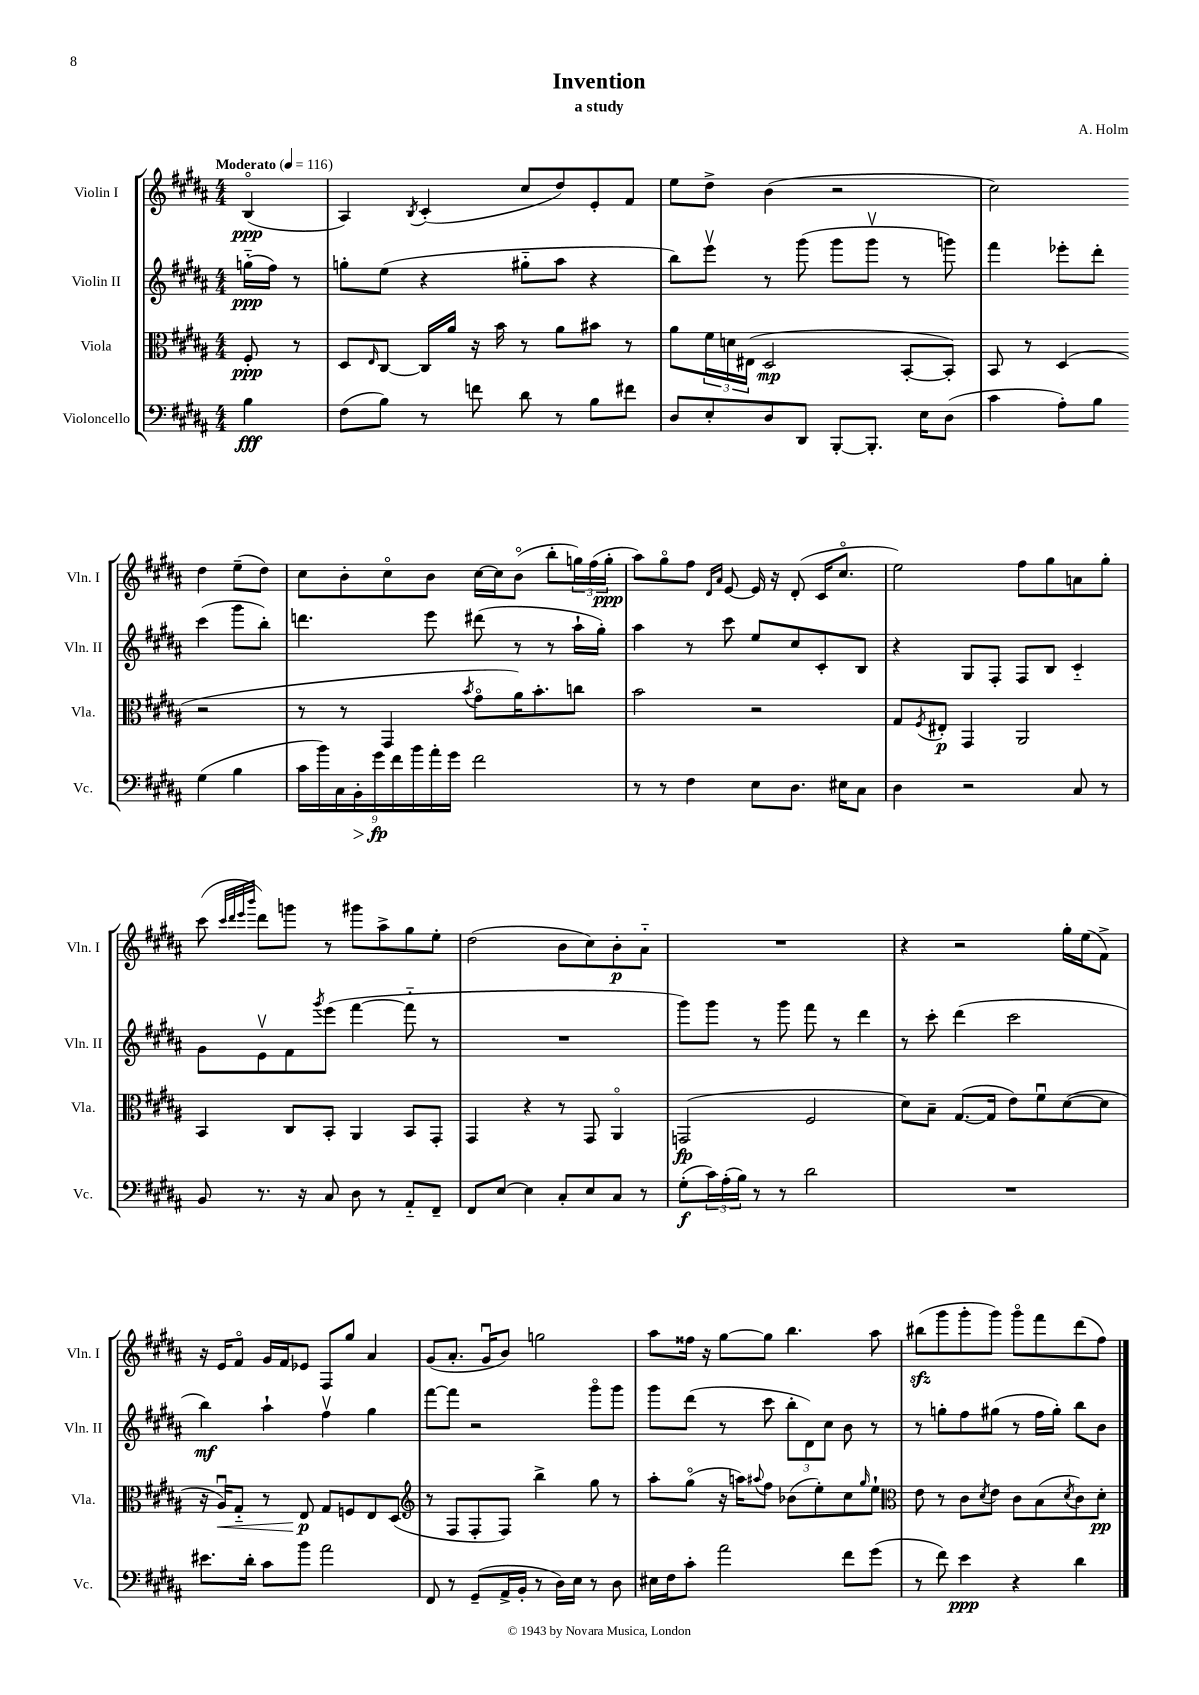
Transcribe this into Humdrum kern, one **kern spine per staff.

**kern	**kern	**kern	**kern
*staff4	*staff3	*staff2	*staff1
*clefF4	*clefC3	*clefG2	*clefG2
*k[f#c#g#d#a#]	*k[f#c#g#d#a#]	*k[f#c#g#d#a#]	*k[f#c#g#d#a#]
*M4/4	*M4/4	*M4/4	*M4/4
*MM116	*MM116	*MM116	*MM116
4B	8F#'	(16gg'~	(4Bo
.	.	16ff#)	.
.	8r	8r	.
=	=	=	=
(8F#	8D#	8gg'	4A#)
.	16qqE	.	.
8B)	[8C#	(8ee	.
.	.	.	8qB
8r	16C#]	4r	(4c#'
.	16a#	.	.
8f	16r	.	.
.	16b	.	.
8d#	8r	8gg#'~	8cc#
8r	8a#	8aa#	8dd#)
8B	8b#	4r	8e'
8f#	8r	.	8f#
=	=	=	=
8D#	8a#	8bb)	8ee
8E'	24f#	8eeev	8dd#^
.	24d	.	.
.	(24E#	.	.
8D#	2D#	8r	(4b
8DD#	.	(8ggg#	.
[8BBB'	.	8ggg#	2r
8.BBB']	.	8ggg#v	.
.	[8BB'	8r	.
16E	.	.	.
(8D#	8BB'])	8ggg)	.
=	=	=	=
4c#	8BB	4fff#	2cc#)
.	8r	.	.
8A#')	(4D#	8eee-'	.
8B	.	8ddd#'	.
(4G#	2r	(4ccc#	4dd#
4B	.	8ggg#	(8ee~
.	.	8bb')	8dd#)
=	=	=	=
18c#	8r	4.ddd	8cc#
18b)	.	.	.
18C#	.	.	.
.	8r	.	8b'
18BB'	.	.	.
18g#	.	.	.
.	4GG#	.	8cc#o
18f#	.	.	.
18b	.	.	.
.	.	8eee	8b
18a#'	.	.	.
18g#	.	.	.
.	8qb	.	.
2f#	8g#o	(8ddd#	[16cc#
.	.	.	16cc#]
.	16a#)	8r	(8bo
.	8.b'	.	.
.	.	8r	8bb'
.	8cc	16aa#`	24gg)
.	.	.	(24ff#
.	.	16gg#')	.
.	.	.	24gg'
=	=	=	=
8r	2b	4aa#	8aa#)
8r	.	.	8gg#o
4F#	.	8r	8ff#
.	.	.	16qqd#
.	.	.	16qqa#
.	.	8ccc#	[8e
8E	2r	8ee	16e]
.	.	.	16r
8.D#	.	8cc#	(8d#'
.	.	8c#'	16c#
16E#	.	.	8.cc#o
8C#	.	8B	.
=	=	=	=
4D#	8G#	4r	2ee)
.	8qF#	.	.
.	8E#'	.	.
2r	4GG#	8G#	.
.	.	8F#'	.
.	2AA#	8F#	8ff#
.	.	8B	8gg#
8C#	.	4c#'~	8a
8r	.	.	8gg#'
=	=	=	=
8BB	4BB	8g#	(8ccc#
.	.	.	32qqccc#
.	.	.	32qqddd#
.	.	.	32qqeee
.	.	.	32qqbbb
8.r	.	8ev	8ddd#)
.	8C#	8f#	8ggg
16r	.	.	.
.	.	8qggg#	.
8C#	8BB'	(8eee	8r
8D#	4AA#	[4fff#	8ggg#
8r	.	.	8aa#^
8AA#'~	8BB	8fff#'~]	8gg#
8FF#~	8GG#'	8r	8ee'
=	=	=	=
8FF#	4GG#	1r	(2dd#
[8E	.	.	.
4E]	4r	.	.
8C#'	8r	.	8b
8E	8GG#	.	8cc#)
8C#	4AA#o	.	8b'
8r	.	.	8a#'~
=	=	=	=
(8G#'	(2GG	8ggg#)	1r
24c#)	.	8ggg#	.
(24A#'	.	.	.
24B)	.	.	.
8r	.	8r	.
8r	.	8ggg#	.
2d#	2F#	8fff#	.
.	.	8r	.
.	.	4ddd#	.
=	=	=	=
1r	8d#)	8r	4r
.	8B~	8ccc#'	.
.	([8.G#	(4ddd#	2r
.	16G#]	.	.
.	8e)	2ccc#	.
.	8f#u	.	.
.	([8d#	.	16gg#'
.	.	.	(16ee
.	8d#]	.	8f#^)
=	=	=	=
8.e#	16r	4bb)	16r
.	16A#u)	.	16e
.	8G#'~	.	8f#o
16d#'	.	.	.
8c#	8r	4aa#`	16g#
.	.	.	16f#
8b	8E	.	8e-
2a#	8G#	4ff#v	8F#
.	8F	.	8gg#
.	8E	4gg#	4a#
.	(8D#	.	.
=	=	=	=
*	*clefG2	*	*
8FF#	8r	[8fff#	(8g#
8r	8F#	8fff#]	8.a#'
(8GG#~	8F#'	2r	.
.	.	.	16g#u
16AA#^	8F#)	.	8b)
16BB'	.	.	.
8r	4bb^	.	2gg
16D#)	.	.	.
16E	.	.	.
8r	8gg#	8ggg#o	.
8D#	8r	8ggg#	.
=	=	=	=
16E#	8aa#'	8ggg#	8aa#
16F#	.	.	.
8c#'	(8gg#o	(8ddd#	16ff##
.	.	.	16r
2a#	16r	8r	[8gg#
.	16aa)	.	.
.	8qqaa#	.	.
.	8ff#	8ccc#	8gg#]
.	(8b-	12bb'	4.bb
.	.	12d#)	.
.	8ee')	.	.
.	.	12cc#	.
8f#	8cc#	8b	.
.	16qqgg#	.	.
(8g#	8ee`	8r	8aa#
=	=	=	=
*	*clefC3	*	*
8r	8e	8r	(8bb#
8f#)	8r	8gg'	8ggg#
4e	8c#	8ff#	8ggg#'
.	8qd#	.	.
.	8e	(8gg#	8ggg#)
4r	8c#	8r	8ggg#o
.	(8B	16ff#	8fff#
.	.	16gg#')	.
.	8qd#	.	.
4d#	8c#)	8bb	(8ddd#
.	8d#'	8b	8ff#)
==	==	==	==
*-	*-	*-	*-
